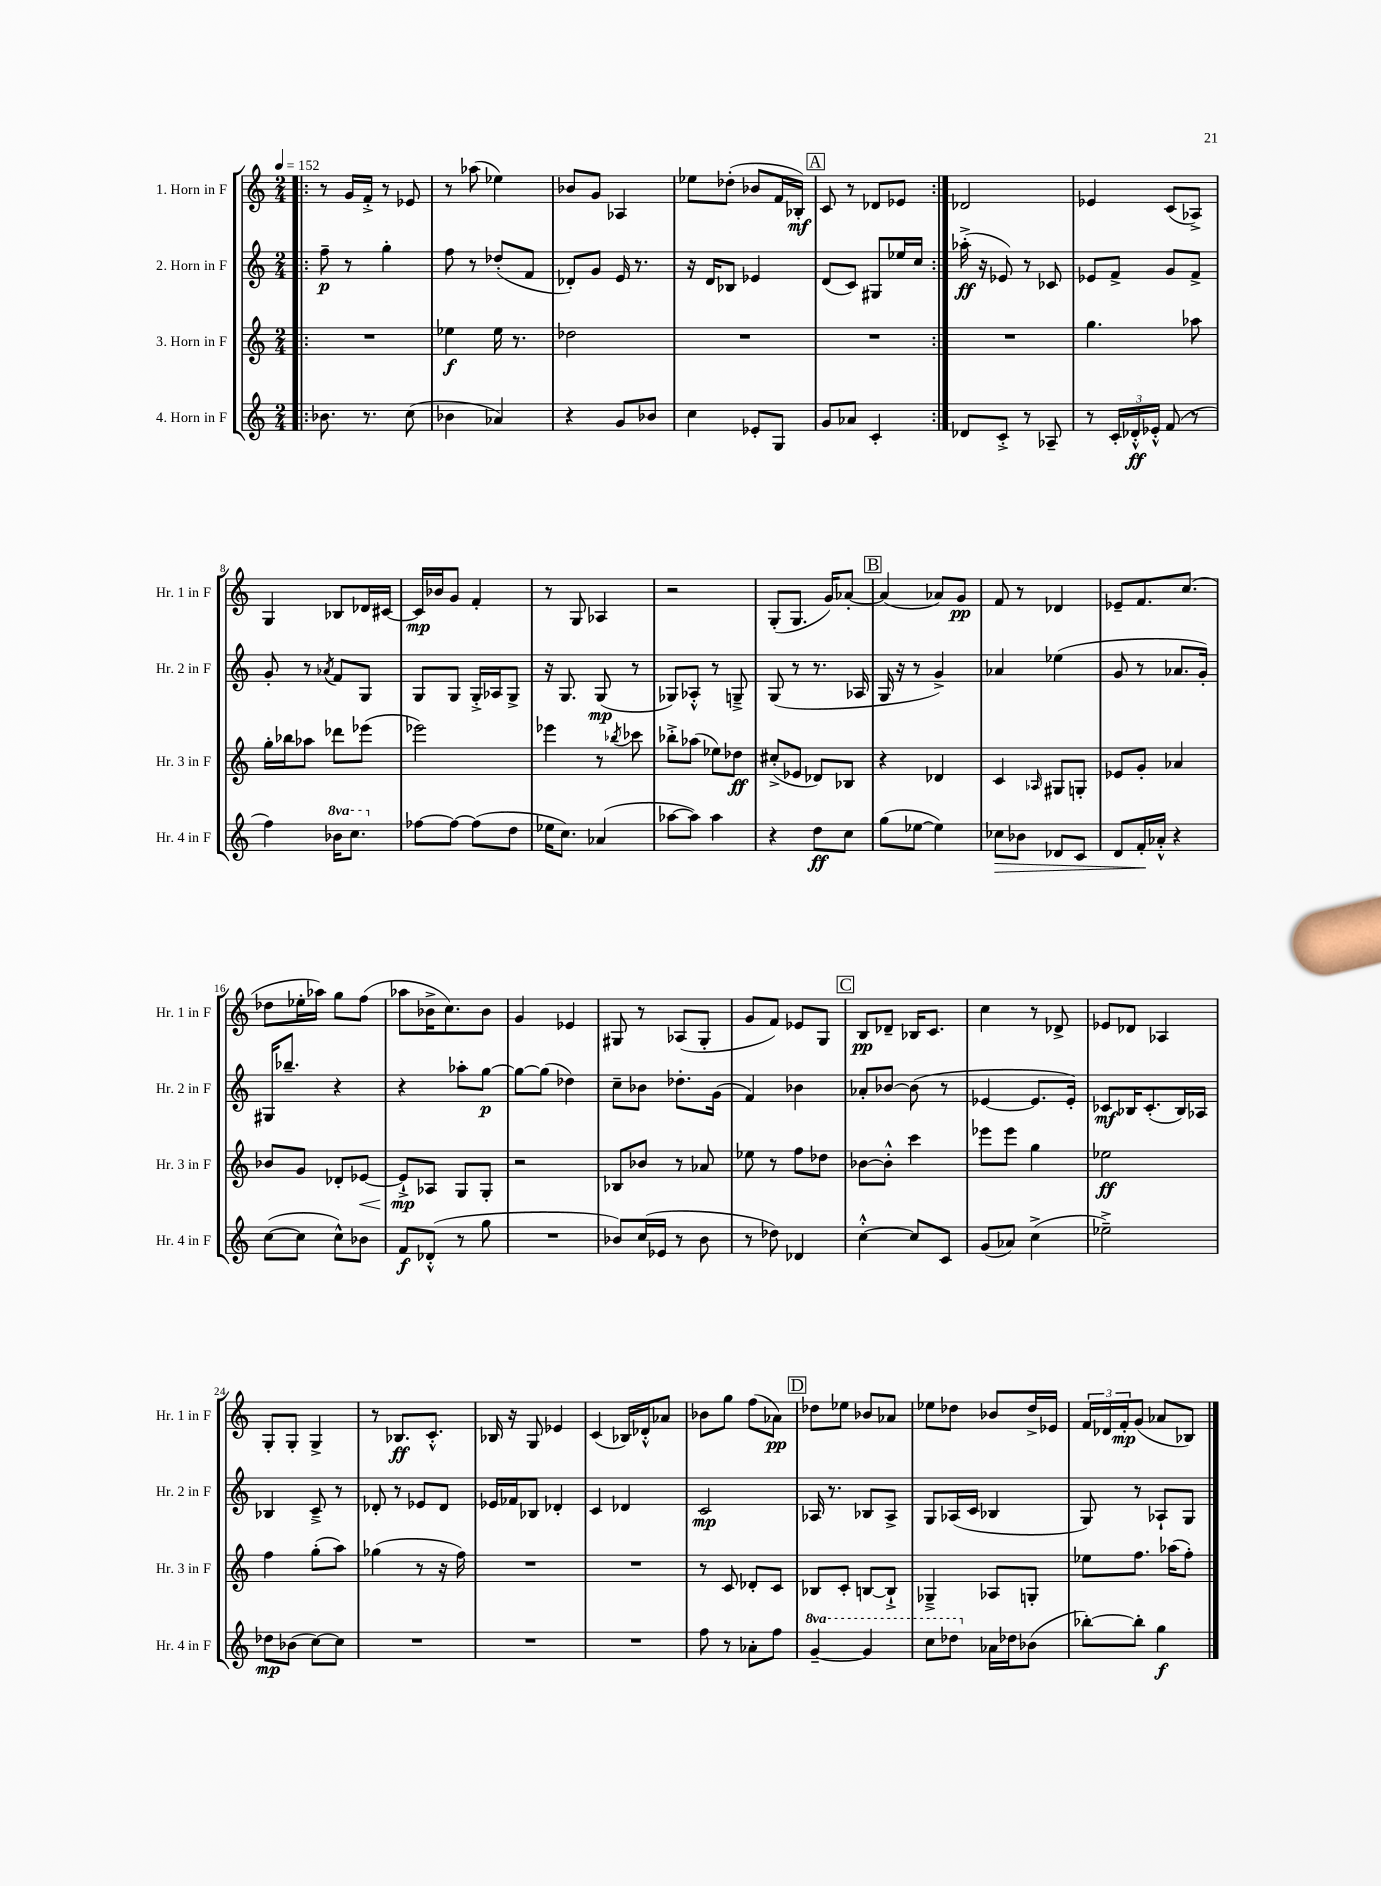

**kern	**kern	**kern	**kern
*staff4	*staff3	*staff2	*staff1
*clefG2	*clefG2	*clefG2	*clefG2
*k[]	*k[]	*k[]	*k[]
*M2/4	*M2/4	*M2/4	*M2/4
*MM152	*MM152	*MM152	*MM152
=!|:	=!|:	=!|:	=!|:
8.b-	2r	8ff~	8r
.	.	8r	16g
8.r	.	.	16f'^
.	.	4gg'	8r
(8cc	.	.	8e-
=	=	=	=
4b-	4ee-	8ff	8r
.	.	8r	(8aa-
4a-)	16ee-	(8dd-'	4ee-)
.	8.r	.	.
.	.	8f	.
=	=	=	=
4r	2dd-	8d-')	8b-
.	.	8g	8g
8g	.	16e	4A-
.	.	8.r	.
8b-	.	.	.
=	=	=	=
4cc	2r	16r	8ee-
.	.	16d	.
.	.	8B-	(8dd-'
8e-'	.	4e-	8b-
8G	.	.	16f
.	.	.	16B-')
=	=	=	=
8g	2r	(8d	8c
8a-	.	8c)	8r
4c'	.	8G#	8d-
.	.	16ee-	8e-
.	.	16cc	.
=:|!	=:|!	=:|!	=:|!
8d-	2r	(16aa-'^	2d-
.	.	16r	.
8c'^	.	8e-)	.
8r	.	8r	.
8A-~	.	8c-	.
=	=	=	=
8r	4.gg	8e-	4e-
24c'	.	8f^	.
24d-'^^	.	.	.
24e-'^^	.	.	.
(8f	.	8g	(8c
8r	8aa-	8f^	8A-^)
=	=	=	=
4ff)	16gg'	8g'	4G
.	16bb-	.	.
.	8aa-	8r	.
.	.	8qa-	.
16bb-	8ddd-	8f	8B-
8.ccc	.	.	.
.	(8eee-	8G	16d-
.	.	.	[16c#
=	=	=	=
[8ff-	2eee-)	8G	16c#]
.	.	.	16b-
8ff-_	.	8G	8g
(8ff-]	.	16G'^	4f'
.	.	16A-	.
8dd	.	8G^	.
=	=	=	=
16ee-	4eee-	16r	8r
8.cc)	.	8.G	.
.	.	.	8G
(4a-	8r	(8G	4A-
.	8qbb-	.	.
.	8ccc-	8r	.
=	=	=	=
[8aa-	8bb-'^	8G-)	2r
8aa-])	(8aa-	8A-'^^	.
4aa-	8ee-)	8r	.
.	8dd-	8G~^	.
=	=	=	=
4r	(8cc#'^	(8G	(8G'
.	8e-	8r	8.G
8dd	8d-)	8.r	.
.	.	.	16g)
8cc	8B-	.	[8a-'
.	.	16A-	.
=	=	=	=
(8gg	4r	16G	(4a-]
.	.	16r	.
[8ee-	.	8r	.
4ee-])	4d-	4g^)	8a-)
.	.	.	8g
=	=	=	=
8cc-	4c	4a-	8f
8b-	.	.	8r
.	16qqA-	.	.
8d-	8G#	(4ee-	4d-
8c	8G'	.	.
=	=	=	=
8d	8e-	8g	8e-~
16f'	8g'	8r	8.f
16a-'^^	.	.	.
4r	4a-	8.a-	.
.	.	.	(8.cc
.	.	16g')	.
=	=	=	=
([8cc	8b-	16G#	8dd-
.	.	8.bb-~	.
8cc]	8g	.	16ee-'
.	.	.	16aa-)
8cc^^)	8d-'	4r	8gg
8b-	[8e-	.	(8ff
=	=	=	=
8f	8e-`^]	4r	8aa-
(8d-'^^	8A-	.	16b-^
.	.	.	8.cc)
8r	8G	8aa-'	.
8gg	8G'	[8gg	8b-
=	=	=	=
2r	2r	8gg_	4g
.	.	(8gg]	.
.	.	4dd-)	4e-
=	=	=	=
8b-)	8B-	8cc~	8G#
(16cc	8b-	8b-	8r
16e-	.	.	.
8r	8r	8.dd-'	(8A-
8b-	8a-	.	8G#'
.	.	(16g	.
=	=	=	=
8r	8ee-	4f)	8g
8dd-)	8r	.	8f)
4d-	8ff	4b-	8e-
.	8dd-	.	8G
=	=	=	=
[4cc'^^	[8b-	8a-'	8B
.	8b-'^^]	[8b-	8d-~
8cc]	4ccc	(8b-]	16B-
.	.	.	8.c
8c	.	8r	.
=	=	=	=
(8g	8eee-	[4e-	4cc
8a-)	8eee-	.	.
(4cc^	4gg	8.e-]	8r
.	.	.	8d-^
.	.	16e-')	.
=	=	=	=
2ee-~^)	2ee-	8c-	8e-
.	.	16B-	8d-
.	.	(8.c-'	.
.	.	.	4A-
.	.	16B-)	.
.	.	16A-	.
=	=	=	=
8dd-	4ff	4B-	8G'
(8b-	.	.	8G'
[8cc)	(8gg'	8c~^	4G^
8cc]	8aa)	8r	.
=	=	=	=
2r	(4gg-	8d-'	8r
.	.	8r	8.B-
.	8r	8e-	.
.	.	.	8.c'^^
.	16r	8d-	.
.	16ff)	.	.
=	=	=	=
2r	2r	16e-	16B-
.	.	16f-	16r
.	.	8B-	8G
.	.	4d-'	4e-
=	=	=	=
2r	2r	4c	(4c
.	.	4d-	16B-)
.	.	.	16d-'^^
.	.	.	8a-
=	=	=	=
8ff	8r	2c	8b-
8r	8c	.	8gg
8a-'	8d-'	.	(8ff
8ff	8c	.	8a-)
=	=	=	=
[4gg~	8B-	16A-	8dd-
.	.	8.r	.
.	8c'	.	8ee-
4gg]	[8B	8B-	8b-
.	8B`^]	8A-^	8a-
=	=	=	=
8ccc	4G-~^	8G	8ee-
8ddd-	.	(16A-	8dd-
.	.	16c	.
16a-	8A-	4B-	8b-
16dd-	.	.	.
(8b-	8G'	.	16dd-^
.	.	.	16e-
=	=	=	=
[8bb-')	8ee-	8G)	24f
.	.	.	24d-
.	.	.	24f'
8bb-']	8.ff	8r	(8g
4gg	.	8A-`	8a-
.	(16aa-	.	.
.	8ff')	8G	8B-)
==	==	==	==
*-	*-	*-	*-
